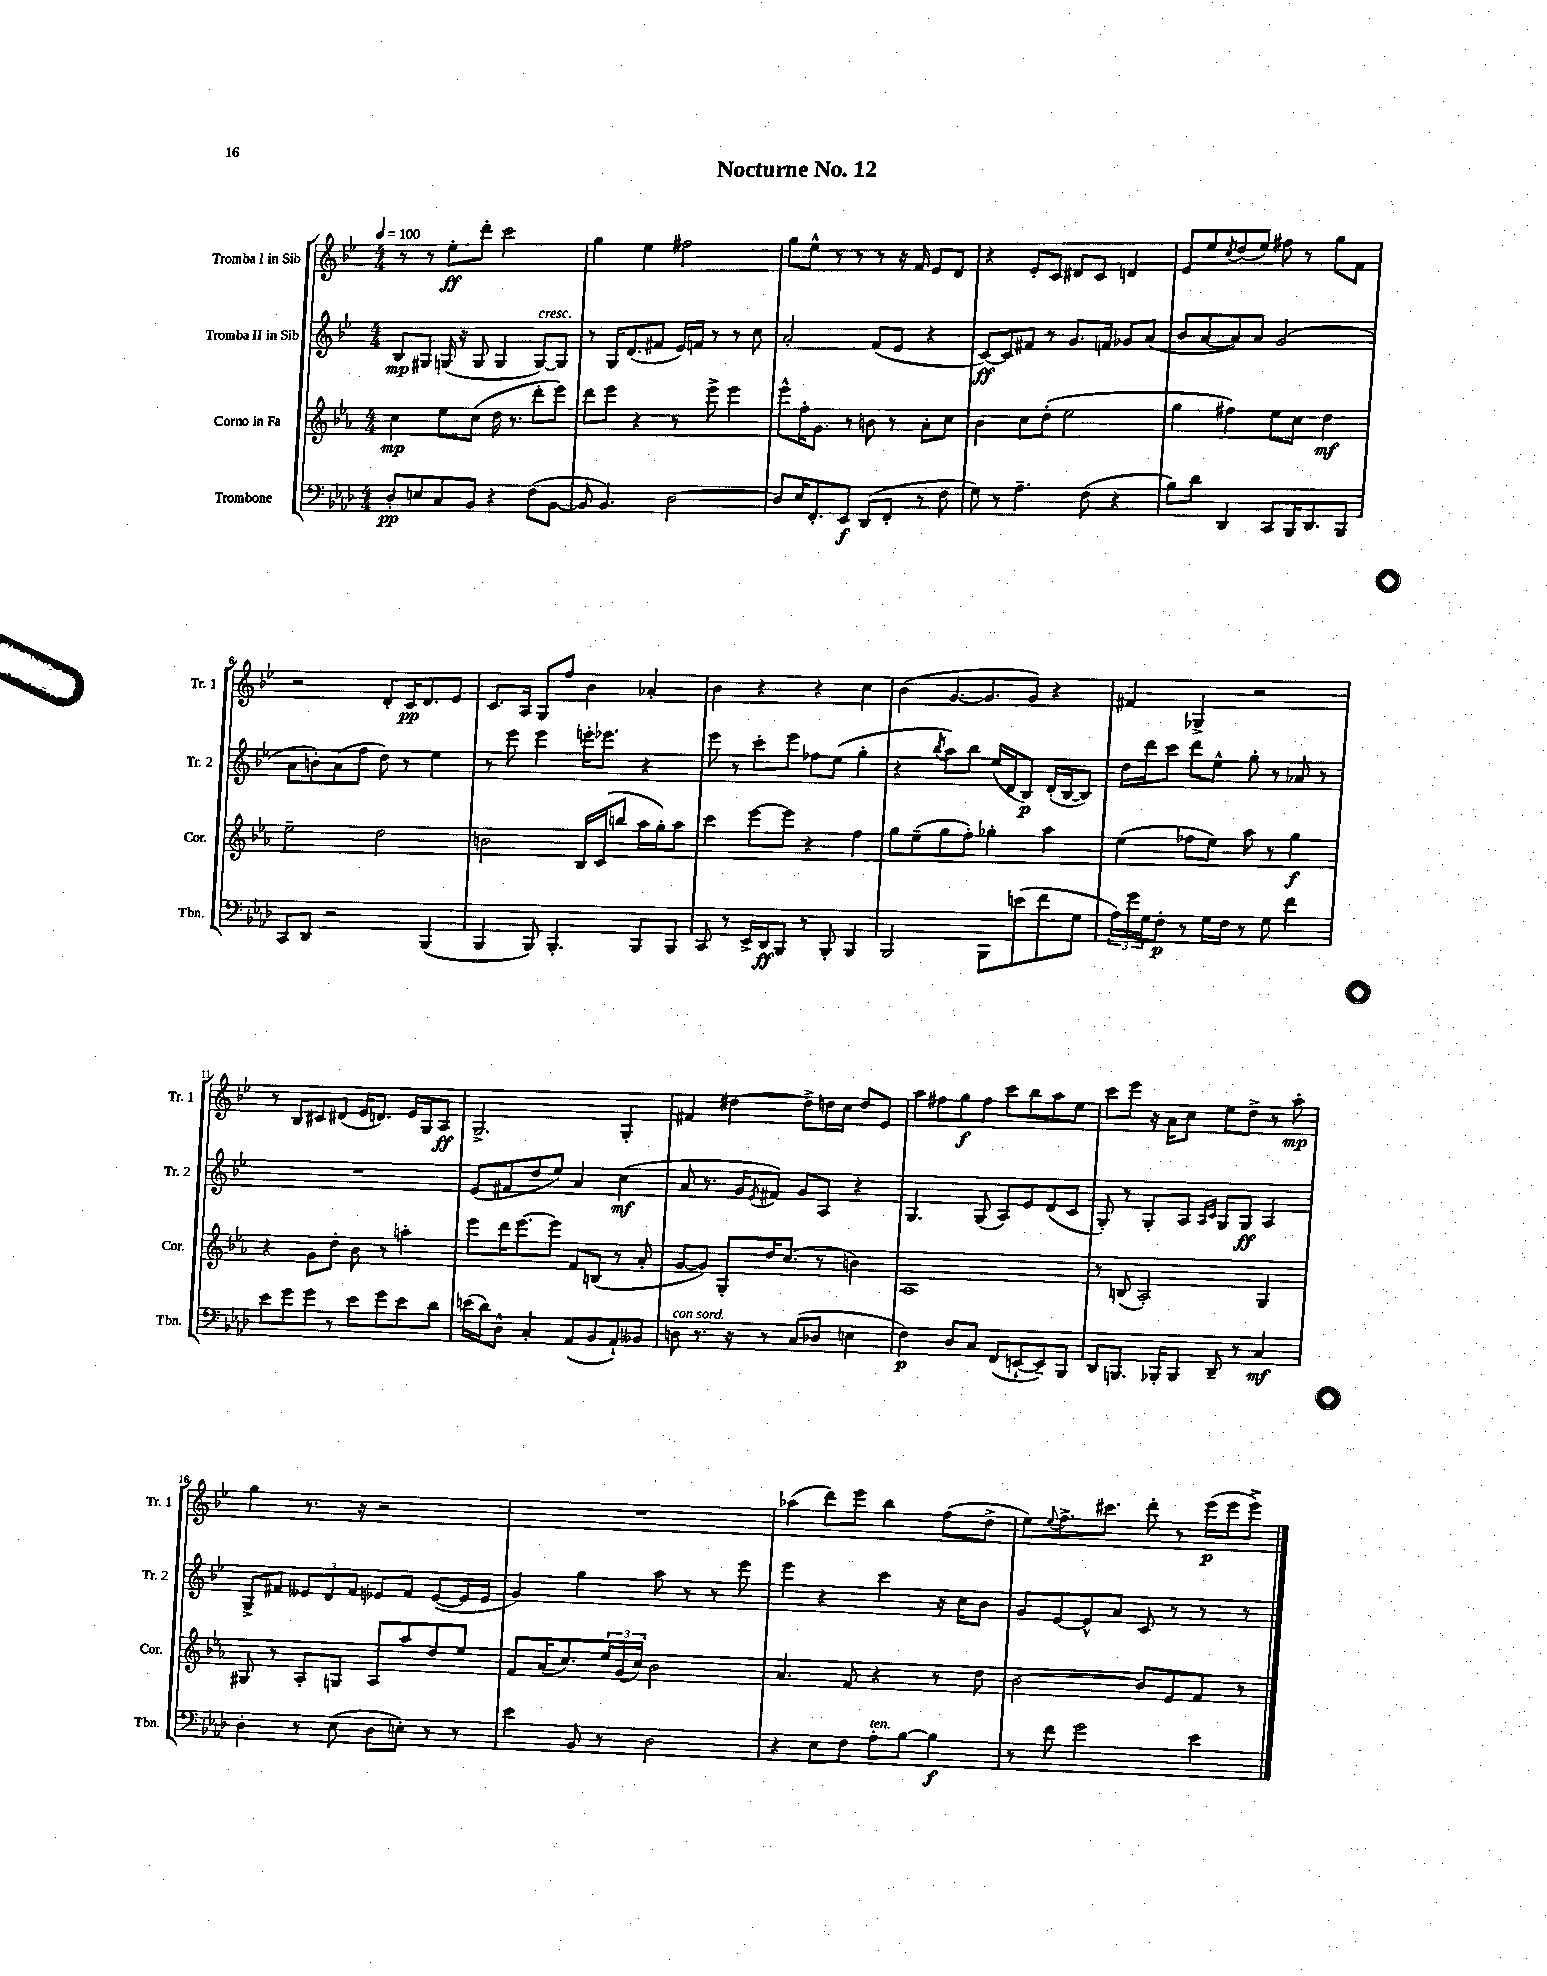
\header { title = "Nocturne No. 12" }
<<
\new StaffGroup <<
\new Staff = "s0" \with { instrumentName = "Tromba I in Sib" shortInstrumentName = "Tr. 1" } {
    \clef treble \key bes \major \numericTimeSignature \time 4/4 \tempo 4 = 100
    r8 r8 ees''8-.\ff d'''8-. c'''2 |
    g''4 ees''4 fis''2 |
    g''8 ees''8-^ r8 r8 r8 r16 f'16 ees'8 d'8 |
    r4 ees'8-. c'8 dis'8 c'8 d'4 |
    ees'8 ees''8 \acciaccatura { c''8 } d''8( ees''8) fis''8 r8 g''8 f'8 |
    r2 d'8-. c'16\pp d'8. ees'8 |
    c'8. a16 g8 f''8 bes'4 aes'4-. |
    bes'4 r4 r4 c''4 |
    bes'4( g'8.~ g'8. g'8) r4 |
    fis'4 ges4-> r2 |
    r8 bes8 cis'8 dis'8( ees'16 d'8.) ees'16 g16 a8\ff |
    g2.-> g4-. |
    fis'4 dis''4~ dis''8-> d''16 c''16 d''8 ees'8 |
    a''8 fis''8 g''8\f fis''8 c'''8 bes''8 a''8 ees''8 |
    c'''8 ees'''8 r16 a'16 c''8 ees''8 d''8-> r8 a''8-.\mp |
    g''4 r8. r16 r2 |
    R1 |
    aes''4( d'''8) ees'''8 bes''4 f''8( d''8-> |
    ees''8) \appoggiatura { ees''8 } f''8.-> cis'''8. d'''8-. r8 ees'''16\p( ees'''16 ees'''8->) \bar "|." |
}
\new Staff = "s1" \with { instrumentName = "Tromba II in Sib" shortInstrumentName = "Tr. 2" } {
    \clef treble \key bes \major \numericTimeSignature \time 4/4
    bes8\mp gis8 g16( r16 g8 g4 g8~^\markup { \italic "cresc." }) g8 |
    r8 g16 d'8.( fis'8 ees'16) f'16 r8 r8 c''8 |
    a'2-. f'8( ees'8 r4 |
    c'8~\ff) c'8 fis'8 r8 g'8. f'16 ges'8 a'8( |
    bes'8 a'8~ a'8) a'8 g'2( |
    a'8 b'8-.) a'8( f''8 d''8) r8 ees''4 |
    r8 ees'''8 ees'''4 e'''16-. ees'''8. r4 |
    ees'''8 r8 c'''8-. ees'''8 fes''8 ees''8( g''4-. |
    r4 \acciaccatura { bes''8 } a''8) bes''8 ees''16( d'16 bes8\p) d'16-.( bes16~ bes8) |
    d''16 d'''16 c'''8 d'''8 ees''8-^ g''8-. r8 aes'8 r8 |
    R1 |
    ees'8( fis'8 d''8 ees''8) a'4 c''4\mf( |
    a'8 r8. g'16 \acciaccatura { ees'8 } fis'8) g'8 a8 r4 |
    g4. g8( a8) ees'8 d'8( c'8 |
    g8-.) r8 g8-. a8 \grace { a16 c'16 } g8 g8\ff a4 |
    g8-> fis'8 \tuplet 3/2 { eeses'8 d'8 fis'8 } ees'8 fis'8 ees'8~( ees'16 ees'16 |
    g'4) g''4 a''8 r8 r8 ees'''8 |
    ees'''4 r4 c'''4 r16 c''16 bes'8 |
    g'8 ees'8~ ees'8-^ a'8 c'8 r8 r8 r8 \bar "|." |
}
\new Staff = "s2" \with { instrumentName = "Corno in Fa" shortInstrumentName = "Cor." } {
    \clef treble \key ees \major \numericTimeSignature \time 4/4
    c''4\mp ees''8 c''8( d''16 r8. d'''8-. ees'''8) |
    d'''8 ees'''8 r4 r8 ees'''8-> ees'''4 |
    ees'''8-^ f''16-. g'8. r8 b'8 r8 aes'8-. c''8 |
    bes'4 c''8 d''8-.( ees''2 |
    g''4 fis''4) ees''8 c''8 d''4\mf |
    ees''2-- d''2 |
    b'2 bes16 c'16( b''8 aes''16 g''16-.) aes''8 |
    c'''4 ees'''8~ ees'''8 r4 f''4 |
    g''8 ees''8--( g''8 f''8-.) ges''4-. aes''4 |
    ees''4( fes''8 ees''8) aes''8 r8 g''4\f |
    r4 g'8 d''8-. bes'8 r8 a''4-. |
    ees'''8 d'''16 ees'''8.~ ees'''8 f'8 b8( r8 aes'8-. |
    g'8~ g'8) g8-. d''16 c''8.( r8 b'4) |
    aes1 |
    r8 b8( aes2-.) g4 |
    gis8 r8 aes8-. g8 aes8 aes''8 d''8 ees''8 |
    f'8 aes'16( c''8.) \tuplet 3/2 { ees''16 g'16( c''16) } bes'2 |
    aes'4. f'8 r4 r8 d''8 |
    bes'2~ bes'8 ees'8 f'8 r8 \bar "|." |
}
\new Staff = "s3" \with { instrumentName = "Trombone" shortInstrumentName = "Tbn." } {
    \clef bass \key aes \major \numericTimeSignature \time 4/4
    des8-.\pp e8 c8 bes,8 r4 f8( bes,8~ |
    bes,8 bes,4.) des2~ |
    des8 ees16 f,8.-. ees,8\f des,8( f,8-. r8 f8 |
    g8) r8 aes4.-- f8( r4 |
    bes8) des'8 des,4 c,8 bes,,16 des,8. bes,,8 |
    c,8 des,8 r2 bes,,4( |
    bes,,4 bes,,8) bes,,4.-. bes,,8 bes,,8 |
    c,8 r8 ees,16-> des,16\ff bes,,8 r8 bes,,8-. bes,,4 |
    bes,,2 bes,,8 e'8( f'8 g8 |
    \tuplet 3/2 { aes16) g'16 g16 } f8-.\p r8 g16 f16 r8 g8 f'4 |
    ees'8 g'8 g'8 r8 ees'8 g'8 ees'8 des'8 |
    e'16( des'16) des8-^ c4-. aes,8( bes,8 aes,8-!) beses,8 |
    d8^\markup { \italic "con sord." } r8. r16 r8 c8( des8 e4 |
    f4\p) des8 c8 f,8( e,8~-! e,8--) bes,,8 |
    des,8 b,,8. bes,,16-. bes,,8 des,8-- r8 c4\mf |
    des4-. r8 ees8( des8 e8-.) r8 r8 |
    ees'4 bes,8 r8 des2 |
    r4 ees8 f8 aes8-.^\markup { \italic "ten." } bes8~ bes4\f |
    r8 f'8 g'2 ees'4 \bar "|." |
}
>>
>>
